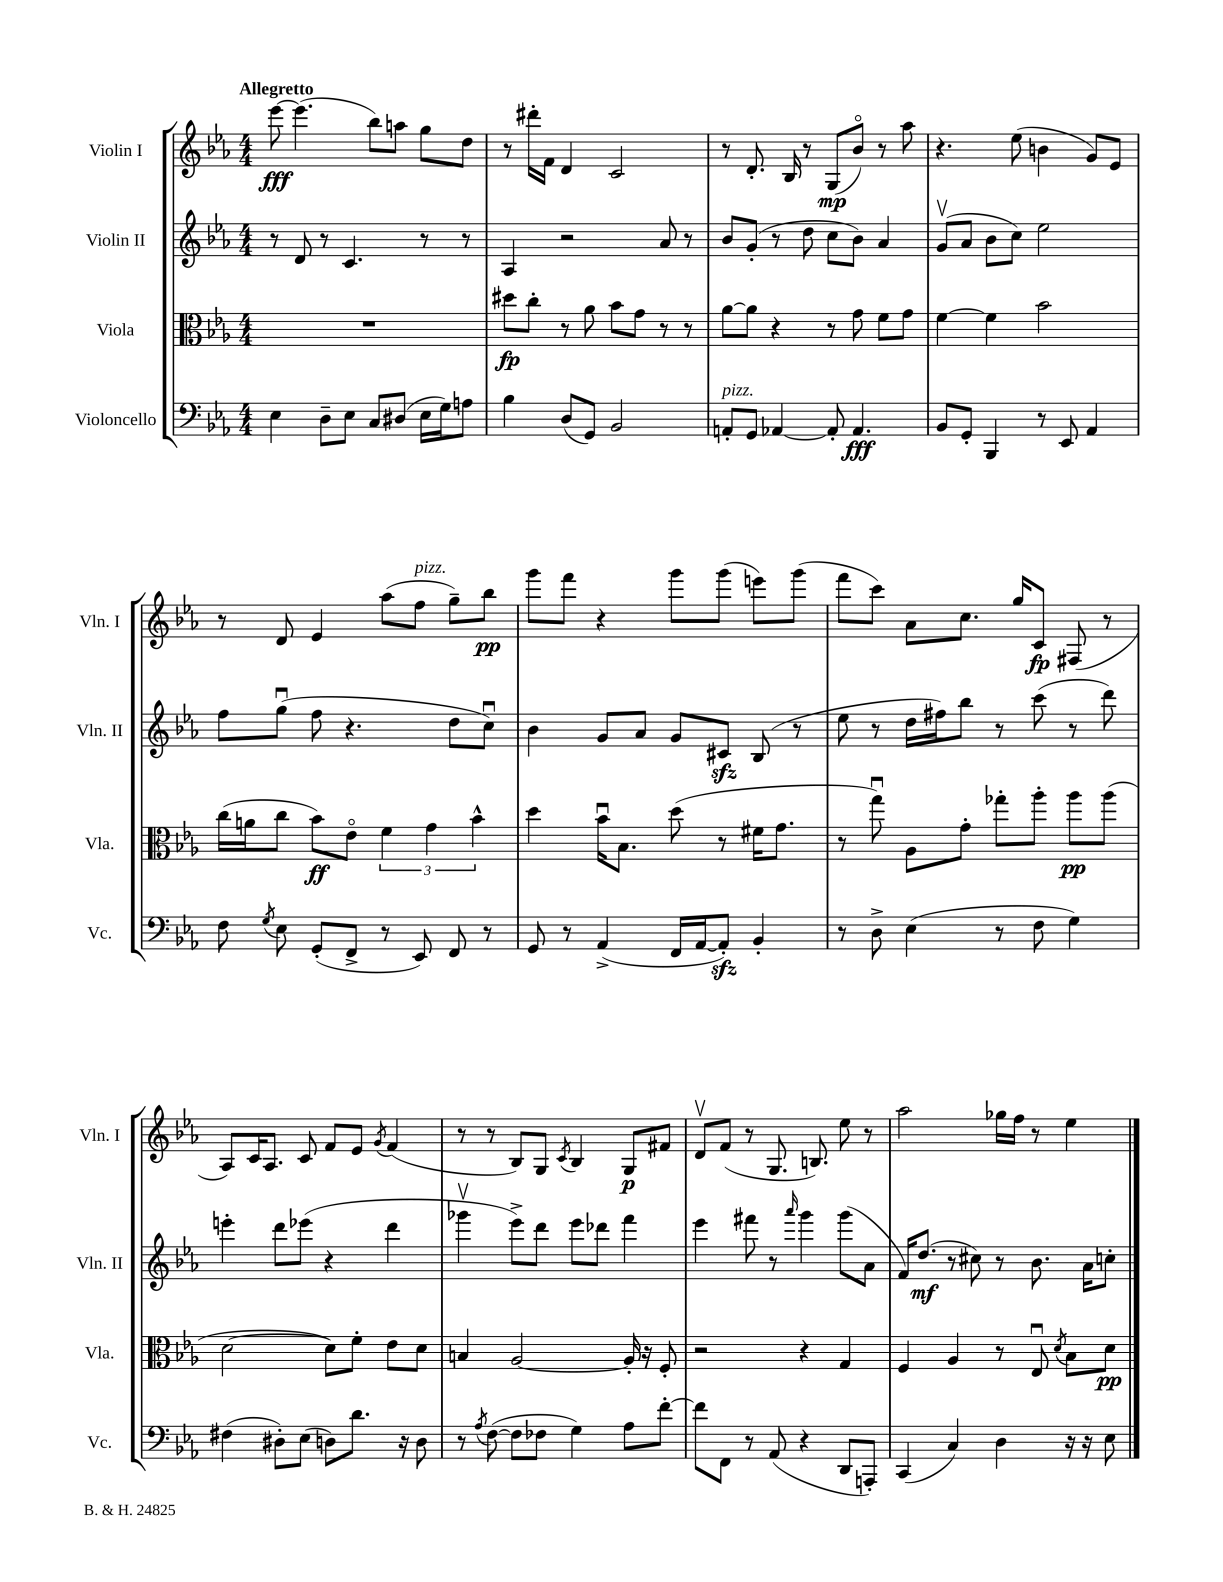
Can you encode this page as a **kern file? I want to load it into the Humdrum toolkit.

**kern	**dynam	**kern	**dynam	**kern	**dynam	**kern	**dynam
*part4	*part4	*part3	*part3	*part2	*part2	*part1	*part1
*staff4	*staff4	*staff3	*staff3	*staff2	*staff2	*staff1	*staff1
*I"Violoncello	*	*I"Viola	*	*I"Violin II	*	*I"Violin I	*
*I'Vc.	*	*I'Vla.	*	*I'Vln. II	*	*I'Vln. I	*
*clefF4	*	*clefC3	*	*clefG2	*	*clefG2	*
*k[b-e-a-]	*	*k[b-e-a-]	*	*k[b-e-a-]	*	*k[b-e-a-]	*
*M4/4	*	*M4/4	*	*M4/4	*	*M4/4	*
=1	=1	=1	=1	=1	=1	=1	=1
!	!	!	!	!	!	!LO:TX:a:B:t=Allegretto	!
4E-\	.	1r	.	8r	.	[8eee-\	fff
.	.	.	.	8d/	.	(4.eee-\]	.
8D~\L	.	.	.	8r	.	.	.
8E-\J	.	.	.	4.c/	.	.	.
8C/L	.	.	.	.	.	8bb-\L)	.
(8D#X/J	.	.	.	.	.	8aan\J	.
16E-\LL	.	.	.	8r	.	8gg\L	.
16G\J)	.	.	.	.	.	.	.
8An\J	.	.	.	8r	.	8dd\J	.
=2	=2	=2	=2	=2	=2	=2	=2
4B-\	.	8dd#X\L	fp	4A-/	.	8r	.
.	.	8cc'\J	.	.	.	16ddd#X'\LL	.
.	.	.	.	.	.	16f\JJ	.
(8D/L	.	8r	.	2r	.	4d/	.
8GG/J)	.	8a-\	.	.	.	.	.
2BB-/	.	8b-\L	.	.	.	2c/	.
.	.	8g\J	.	.	.	.	.
.	.	8r	.	8a-/	.	.	.
.	.	8r	.	8r	.	.	.
=3	=3	=3	=3	=3	=3	=3	=3
!LO:TX:a:i:t=pizz.	!	!	!	!	!	!	!
8AAn'/L	.	[8a-\L	.	8b-/L	.	8r	.
8GG/J	.	8a-\J]	.	(8g'/J	.	8.d'/	.
[4AA-X/	.	4r	.	8r	.	.	.
.	.	.	.	.	.	16B-/	.
.	.	.	.	8dd\	.	8r	.
8AA-'/]	.	8r	.	8cc\L	.	(8G/L	mp
4.AA-/	fff	8g\	.	8b-\J)	.	8b-/J)	.
.	.	8f\L	.	4a-/	.	8r	.
.	.	8g\J	.	.	.	8aa-\	.
=4	=4	=4	=4	=4	=4	=4	=4
8BB-/L	.	[4f\	.	(8gv/L	.	4.r	.
8GG'/J	.	.	.	8a-/J	.	.	.
4BBB-/	.	4f\]	.	8b-\L	.	.	.
.	.	.	.	8cc\J)	.	(8ee-\	.
8r	.	2b-\	.	2ee-\	.	4bn\	.
8EE-/	.	.	.	.	.	.	.
4AA-/	.	.	.	.	.	8g/L)	.
.	.	.	.	.	.	8e-/J	.
!!LO:LB:g=z
=5	=5	=5	=5	=5	=5	=5	=5
8F\	.	(16cc\LL	.	8ff\L	.	8r	.
.	.	16an\J	.	.	.	.	.
8qG/	.	.	.	.	.	.	.
8E-\	.	8cc\J	.	(8ggu\J	.	8d/	.
(8GG'/L	.	8b-\L)	ff	8ff\	.	4e-/	.
8FF^/J	.	8e-\J	.	4.r	.	.	.
8r	.	6f\	.	.	.	(8aa-\L	.
!	!	!	!	!	!	!LO:TX:a:i:t=pizz.	!
8EE-/)	.	.	.	.	.	8ff\J	.
.	.	6g\	.	.	.	.	.
8FF/	.	.	.	8dd\L	.	8gg~\L)	.
.	.	6b-^^\	.	.	.	.	.
8r	.	.	.	8ccu\J)	.	8bb-\J	pp
=6	=6	=6	=6	=6	=6	=6	=6
8GG/	.	4dd\	.	4b-\	.	8ggg\L	.
8r	.	.	.	.	.	8fff\J	.
(4AA-^/	.	16b-u\KL	.	8g/L	.	4r	.
.	.	8.B-\J	.	.	.	.	.
.	.	.	.	8a-/J	.	.	.
16FF/LL	.	(8dd\	.	8g/L	.	8ggg\L	.
[16AA-/J	.	.	.	.	.	.	.
8AA-zz'/J])	.	8r	.	8c#Xzz/J	.	(8ggg\J	.
4BB-'/	.	16f#X\KL	.	(8B-/	.	8eeen\L)	.
.	.	8.g\J	.	.	.	.	.
.	.	.	.	8r	.	(8ggg\J	.
=7	=7	=7	=7	=7	=7	=7	=7
8r	.	8r	.	8ee-\	.	8fff\L	.
8D^\	.	8ggu\)	.	8r	.	8ccc\J)	.
(4E-\	.	8A-\L	.	16dd\LL	.	8a-\L	.
.	.	.	.	16ff#X\J)	.	.	.
.	.	8g'\J	.	8bb-\J	.	8.cc\J	.
8r	.	8gg-X'\L	.	8r	.	.	.
.	.	.	.	.	.	16gg/KL	.
8F\	.	8aa-'\J	.	(8ccc\	.	8c/J	fp
4G\)	.	8aa-\L	pp	8r	.	(8F#X/	.
.	.	(8aa-\J	.	8ddd\)	.	8r	.
!!LO:LB:g=z
=8	=8	=8	=8	=8	=8	=8	=8
(4F#X\	.	[2d\	.	4eeen'\	.	8A-/L)	.
.	.	.	.	.	.	16c/K	.
.	.	.	.	.	.	8.A-/J	.
8D#X'\L)	.	.	.	8ddd\L	.	.	.
(8E-\J	.	.	.	(8eee-X\J	.	8c/	.
8Dn\L)	.	8d\L])	.	4r	.	8f/L	.
8.d\J	.	8f'\J	.	.	.	8e-/J	.
.	.	.	.	.	.	8qg/	.
.	.	8e-\L	.	4ddd\	.	(4f/	.
16r	.	.	.	.	.	.	.
8D\	.	8d\J	.	.	.	.	.
=9	=9	=9	=9	=9	=9	=9	=9
8r	.	4Bn/	.	4ggg-Xv\	.	8r	.
8qA-/	.	.	.	.	.	.	.
([8F\	.	.	.	.	.	8r	.
8F\L]	.	[2A-/	.	8eee-^\L)	.	8B-/L)	.
8F-X\J	.	.	.	8ddd\J	.	8G/J	.
.	.	.	.	.	.	8qc/	.
4G\)	.	.	.	8eee-\L	.	4B-/	.
.	.	.	.	8ddd-X\J	.	.	.
8A-\L	.	16A-'/]	.	4fff\	.	8G/L	p
.	.	16r	.	.	.	.	.
[8f'\J	.	8F'/	.	.	.	8f#X/J	.
=10	=10	=10	=10	=10	=10	=10	=10
8f\L]	.	2r	.	4eee-\	.	8dv/L	.
8FF\J	.	.	.	.	.	(8f/J	.
8r	.	.	.	8fff#X\	.	8r	.
(8AA-/	.	.	.	8r	.	8.G/	.
.	.	.	.	16qqaaa-/	.	.	.
4r	.	4r	.	4ggg\	.	.	.
.	.	.	.	.	.	8.Bn/)	.
8DD/L	.	4G/	.	(8ggg\L	.	8ee-\	.
8AAAn'/J)	.	.	.	8a-\J	.	8r	.
=11	=11	=11	=11	=11	=11	=11	=11
(4CC/	.	4F/	.	16f/KL)	.	2aa-\	.
.	.	.	.	(8.dd/J	mf	.	.
4C/)	.	4A-/	.	8r	.	.	.
.	.	.	.	8cc#X\)	.	.	.
4D\	.	8r	.	8r	.	16gg-X\LL	.
.	.	.	.	.	.	16ff\JJ	.
.	.	8E-u/	.	8.b-\	.	8r	.
.	.	8qd/	.	.	.	.	.
16r	.	8B-\L	.	.	.	4ee-\	.
16r	.	.	.	16a-\KL	.	.	.
8E-\	.	8d\J	pp	8ccn'\J	.	.	.
==	==	==	==	==	==	==	==
*-	*-	*-	*-	*-	*-	*-	*-
